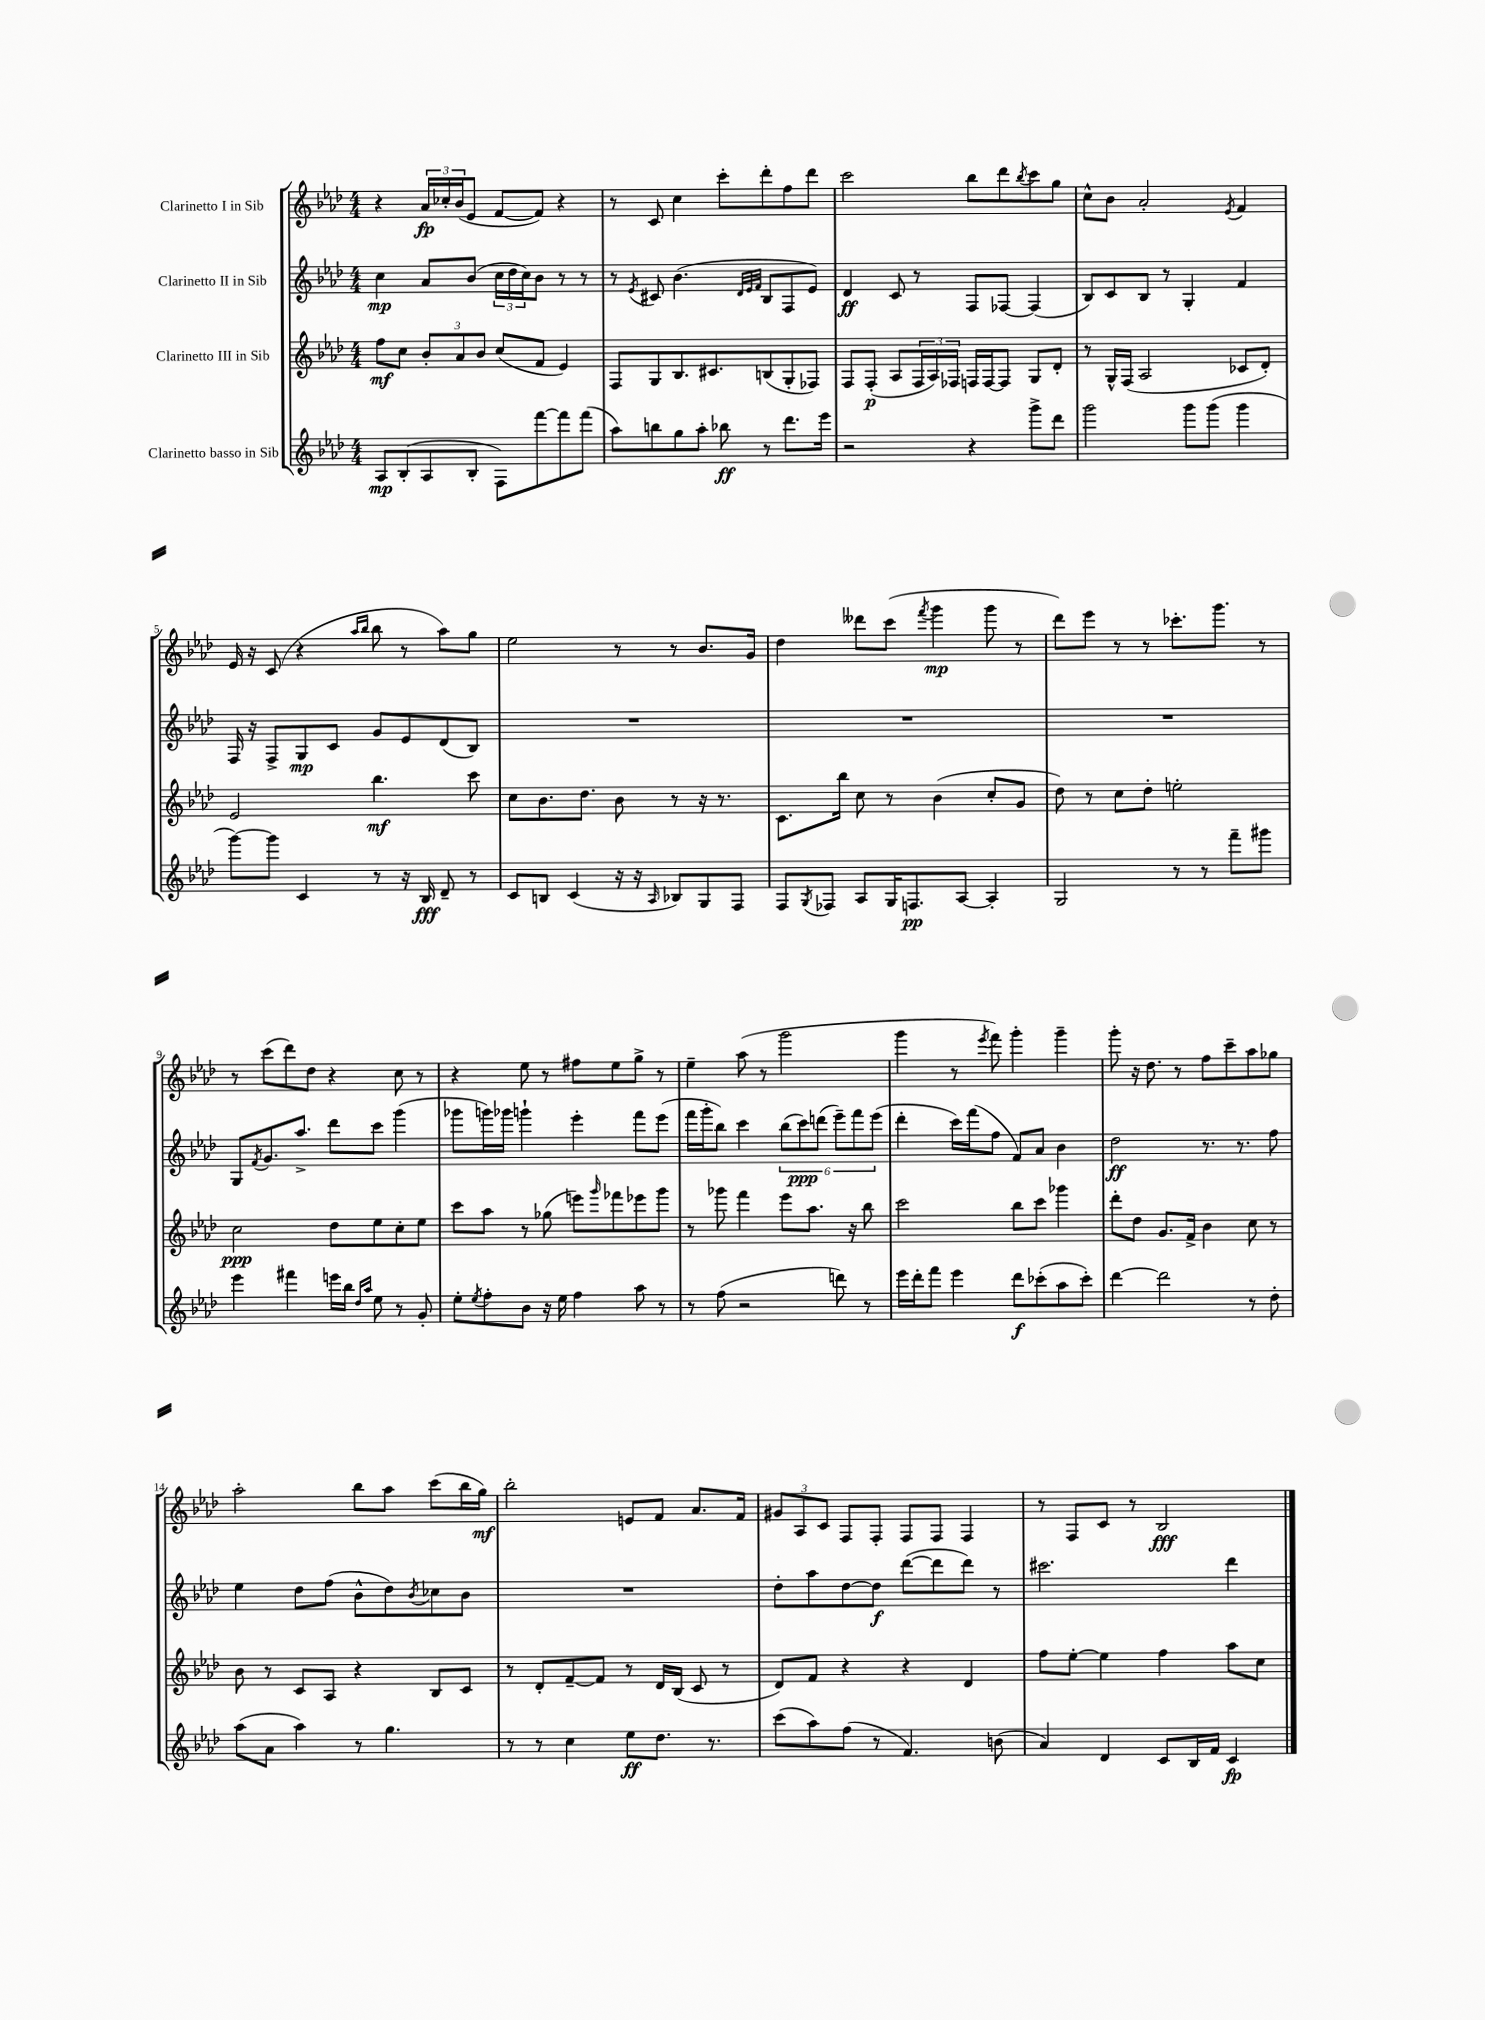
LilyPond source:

<<
\new StaffGroup <<
\new Staff = "s0" \with { instrumentName = "Clarinetto I in Sib" } {
    \clef treble \key aes \major \numericTimeSignature \time 4/4
    r4 \tuplet 3/2 { aes'16\fp ces''16-. bes'16( } ees'8 f'8~ f'8) r4 |
    r8 c'8 c''4 c'''8-. des'''8-. f''8 des'''8 |
    c'''2 bes''8 des'''8 \acciaccatura { bes''8 } c'''8 g''8 |
    c''8-^ bes'8 aes'2-. \acciaccatura { ees'8 } f'4 |
    ees'16 r16 c'8( r4 \grace { aes''16 bes''16 } bes''8 r8 aes''8) g''8 |
    ees''2 r8 r8 bes'8. g'16 |
    des''4 deses'''8 c'''8( \acciaccatura { f'''8 } g'''4\mp g'''8 r8 |
    des'''8) ees'''8 r8 r8 ces'''8.-. g'''8. r8 |
    r8 c'''8( des'''8) des''8 r4 c''8 r8 |
    r4 ees''8 r8 fis''8 ees''8 g''8-> r8 |
    ees''4-- aes''8( r8 g'''2 |
    g'''4 r8 \acciaccatura { ees'''8 } f'''8) g'''4-. g'''4-- |
    g'''8-. r16 des''8. r8 f''8 c'''8-- aes''8 ges''8 |
    aes''2-. bes''8 aes''8 c'''8( bes''16 g''16\mf) |
    bes''2-. e'8 f'8 aes'8. f'16 |
    \tuplet 3/2 { gis'8 aes8 c'8 } f8 f8-. f8 f8 f4 |
    r8 f8 c'8 r8 bes2\fff \bar "|." |
}
\new Staff = "s1" \with { instrumentName = "Clarinetto II in Sib" } {
    \clef treble \key aes \major \numericTimeSignature \time 4/4
    c''4\mp aes'8 bes'8( \tuplet 3/2 { c''16 des''16 c''16) } bes'8 r8 r8 |
    r8 \acciaccatura { ees'8 } cis'8 bes'4.( \grace { des'32 ees'32 f'32 } bes8 f8 ees'8) |
    des'4\ff c'8 r8 f8 fes8~ fes4( |
    bes8) c'8 bes8 r8 g4-. f'4 |
    f16 r16 f8-> g8\mp c'8 g'8 ees'8 des'8( bes8) |
    R1 |
    R1 |
    R1 |
    g8 \acciaccatura { f'8 } g'8. aes''8.-> des'''8 c'''8 g'''4( |
    ges'''8 g'''16) ges'''16 g'''4-! ees'''4-. f'''8 ees'''8( |
    f'''16 g'''16-. bes''8) c'''4 \tuplet 6/4 { bes''8( c'''8\ppp) d'''8( ees'''8--) f'''8 ees'''8( } |
    des'''4-. c'''16) f'''16( f''8 f'8) aes'8 bes'4 |
    des''2\ff r8. r8. f''8 |
    ees''4 des''8 f''8( bes'8-^ des''8) \acciaccatura { bes'8 } ces''8 bes'8 |
    R1 |
    des''8-. aes''8 des''8~ des''8\f des'''8~( des'''8 des'''8) r8 |
    cis'''2. des'''4 \bar "|." |
}
\new Staff = "s2" \with { instrumentName = "Clarinetto III in Sib" } {
    \clef treble \key aes \major \numericTimeSignature \time 4/4
    f''8\mf c''8 \tuplet 3/2 { bes'8-. aes'8 bes'8 } c''8( f'8 ees'4) |
    f8 g8 bes8. cis'8. b8( g8-. fes8) |
    f8 f8-.\p( aes8 \tuplet 3/2 { f16 aes16) fes16 } f16 f16~ f8 g8 des'8-. |
    r8 g16-^ f16( aes2 ces'8 des'8-.) |
    ees'2 bes''4.\mf c'''8 |
    c''8 bes'8. des''8. bes'8 r8 r16 r8. |
    c'8. bes''16 c''8 r8 bes'4( c''8-. g'8 |
    des''8) r8 c''8 des''8-. e''2-. |
    c''2\ppp des''8 ees''8 c''8-. ees''8 |
    c'''8 aes''8 r8 ges''8( e'''8) \grace { g'''16 } fes'''8 ees'''8 g'''8 |
    r8 ges'''8 f'''4 ees'''8 aes''8. r16 bes''8 |
    c'''2 bes''8 c'''8 ges'''4 |
    des'''8-. des''8 g'8. f'16-> bes'4 c''8 r8 |
    bes'8 r8 c'8 aes8 r4 bes8 c'8 |
    r8 des'8-. f'8~-- f'8 r8 des'16 bes16( c'8 r8 |
    des'8) f'8 r4 r4 des'4 |
    f''8 ees''8~-. ees''4 f''4 aes''8 c''8 \bar "|." |
}
\new Staff = "s3" \with { instrumentName = "Clarinetto basso in Sib" } {
    \clef treble \key aes \major \numericTimeSignature \time 4/4
    aes8\mp bes8-.( aes8 bes8-. f8) f'''8~ f'''8 f'''8( |
    aes''8) b''8 g''8 aes''8-. bes''8\ff r8 des'''8. ees'''16 |
    r2 r4 g'''8-> des'''8 |
    g'''2 g'''8 g'''8( g'''4 |
    g'''8~) g'''8 c'4 r8 r16 bes16\fff des'8-- r8 |
    c'8 b8 c'4( r16 r16 \grace { aes16 } bes8) g8 f8 |
    f8 \acciaccatura { g8 } fes8 aes8 g16 f8.\pp aes8~ aes4-. |
    g2 r8 r8 f'''8-- gis'''8 |
    ees'''4 fis'''4 e'''16 bes''16 \grace { des''16 aes''16 } ees''8 r8 g'8-. |
    ees''8-. \acciaccatura { ees''8 } f''8-. bes'8 r16 ees''16 f''4 aes''8 r8 |
    r8 f''8( r2 d'''8) r8 |
    ees'''16 des'''16-. f'''8 ees'''4 des'''8\f ces'''8-.( aes''8 ces'''8-.) |
    des'''4~ des'''2 r8 des''8-. |
    aes''8( aes'8 aes''4) r8 g''4. |
    r8 r8 c''4 ees''8\ff des''8. r8. |
    c'''8( aes''8) f''8( r8 f'4.) b'8( |
    aes'4) des'4 c'8 bes16 f'16 c'4\fp \bar "|." |
}
>>
>>
